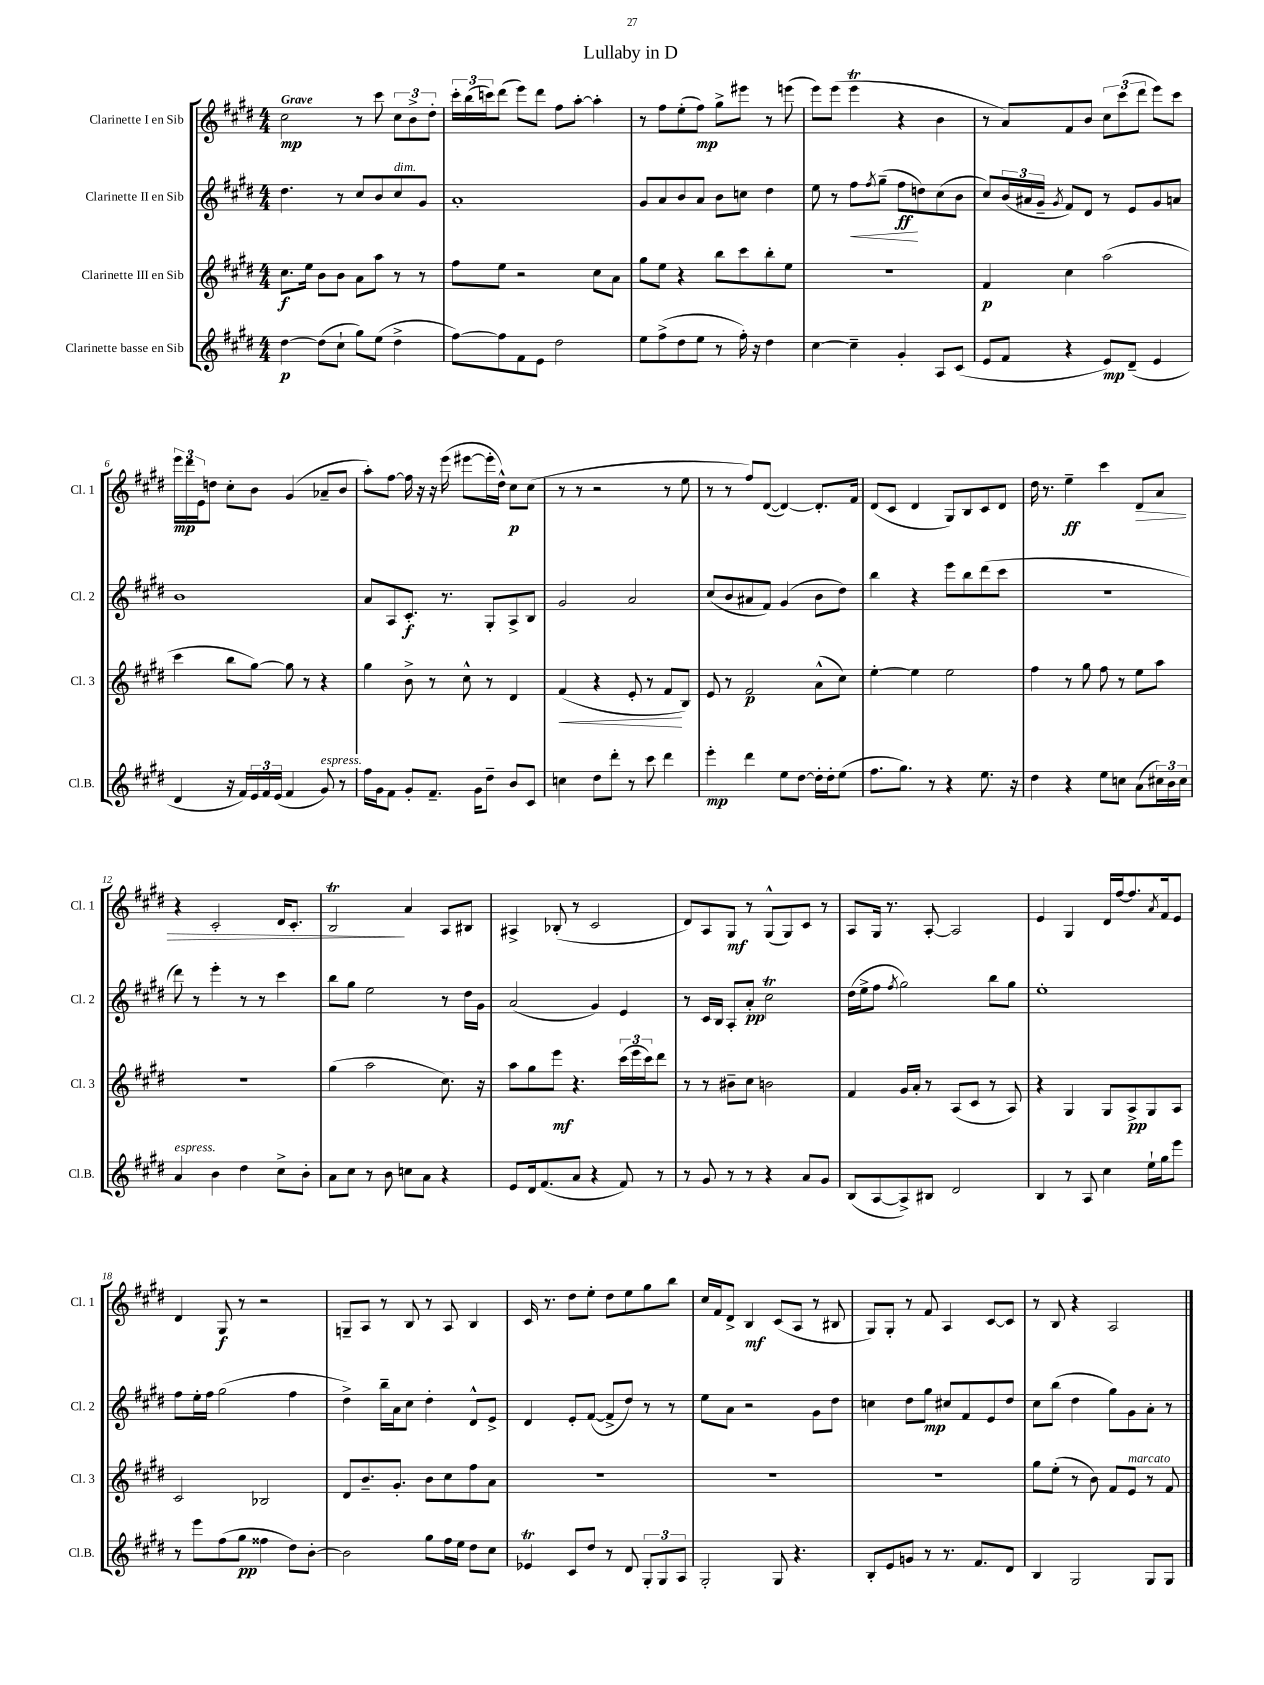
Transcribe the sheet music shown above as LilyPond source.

\header { title = "Lullaby in D" }
<<
\new StaffGroup <<
\new Staff = "s0" \with { instrumentName = "Clarinette I en Sib" shortInstrumentName = "Cl. 1" } {
    \clef treble \key e \major \numericTimeSignature \time 4/4 \tempo "Grave"
    cis''2\mp r8 cis'''8 \tuplet 3/2 { cis''8 b'8-> dis''8-. } |
    \tuplet 3/2 { cis'''16-. b''16( c'''16) } dis'''8( e'''8) dis'''8 fis''8 a''8~-. a''4-. |
    r8 fis''8 e''8-.( fis''8\mp) gis''8-> eis'''8 r8 e'''8( |
    e'''8) e'''8( e'''4\trill r4 b'4 |
    r8 a'8) fis'8 b'8 \tuplet 3/2 { cis''8 cis'''8( dis'''8 } e'''8) cis'''8 |
    \tuplet 3/2 { e'''16\mp dis'''16 e'16 } d''8 cis''8-. b'8 gis'4( aes'8-- b'8 |
    a''8-.) fis''8~ fis''16 r16 r16 e'''16( eis'''8~ eis'''16-. dis''16-^) cis''8\p cis''8( |
    r8 r8 r2 r8 e''8 |
    r8 r8 fis''8) dis'8~( dis'4~) dis'8.-. fis'16 |
    dis'8( cis'8 dis'4 gis8) b8 cis'8 dis'8 |
    dis''16 r8. e''4--\ff cis'''4 dis'8\> a'8 |
    r4 cis'2-. dis'16 cis'8.-. |
    b2\trill\! a'4 a8 bis8 |
    ais4-> bes8-.( r8 cis'2 |
    dis'8) a8 gis8\mf r8 gis8-^( gis8) cis'8 r8 |
    a8 gis16 r8. a8~-. a2 |
    e'4 gis4 dis'16 fis''16~ fis''8. \acciaccatura { a'8 } fis'16 e'8 |
    dis'4 gis8\f r8 r2 |
    g8-- a8 r8 b8 r8 a8 b4 |
    cis'16 r8. dis''8 e''8-. dis''8 e''8 gis''8 b''8 |
    cis''16 fis'16 dis'8-> b4\mf cis'8( a8 r8 bis8 |
    gis8) gis8-. r8 fis'8 a4 cis'8~ cis'8 |
    r8 b8 r4 a2 \bar "|." |
}
\new Staff = "s1" \with { instrumentName = "Clarinette II en Sib" shortInstrumentName = "Cl. 2" } {
    \clef treble \key e \major \numericTimeSignature \time 4/4
    dis''4. r8 cis''8 b'8 cis''8^\markup { \italic "dim." } gis'8 |
    a'1-. |
    gis'8 a'8 b'8 a'8 b'8 c''8 dis''4 |
    e''8 r8 fis''8\< \acciaccatura { fis''8 } gis''8--( fis''8\ff\! d''8) cis''8( b'8 |
    cis''8) \tuplet 3/2 { b'16( ais'16 gis'16-- } \acciaccatura { gis'8 } fis'8) dis'8 r8 e'8 gis'8 a'8 |
    b'1 |
    a'8 a8 cis'8.-.\f r8. gis8-. a8-> b8 |
    gis'2 a'2 |
    cis''8( b'8 ais'8 fis'8) gis'4( b'8 dis''8) |
    b''4 r4 e'''8 b''8 dis'''8( cis'''8 |
    R1 |
    dis'''8) r8 e'''4-. r8 r8 cis'''4 |
    b''8 gis''8 e''2 r8 dis''16 gis'16 |
    a'2( gis'4) e'4 |
    r8 cis'16 b16 a8-. a'8-.\pp cis''2\trill |
    dis''16( e''16-> fis''8 \acciaccatura { fis''8 } gis''2) b''8 gis''8 |
    e''1-. |
    fis''8 e''16-. fis''16 gis''2( fis''4 |
    dis''4->) b''16-- a'16 cis''8 dis''4-. dis'8-^ e'8-> |
    dis'4 e'8-. fis'8~( fis'8-> dis''8) r8 r8 |
    e''8 a'8 r2 gis'8 dis''8 |
    c''4 dis''8 gis''8\mp cis''8 fis'8 e'8 dis''8 |
    cis''8 b''8( dis''4 gis''8) gis'8 a'8-. r8 \bar "|." |
}
\new Staff = "s2" \with { instrumentName = "Clarinette III en Sib" shortInstrumentName = "Cl. 3" } {
    \clef treble \key e \major \numericTimeSignature \time 4/4
    cis''8.\f e''16 b'8 b'8 a'8 a''8 r8 r8 |
    fis''8 e''8 r2 cis''8 a'8 |
    gis''8 e''8 r4 b''8 cis'''8 b''8-. e''8 |
    r1 |
    fis'4\p cis''4 a''2( |
    cis'''4 b''8 gis''8~) gis''8 r8 r4 |
    gis''4 b'8-> r8 cis''8-^ r8 dis'4 |
    fis'4\<( r4 e'8-. r8 fis'8\! b8) |
    e'8 r8 fis'2\p a'8-^( cis''8) |
    e''4~-. e''4 e''2 |
    fis''4 r8 gis''8 fis''8 r8 e''8 a''8 |
    R1 |
    gis''4( a''2 cis''8.) r16 |
    a''8 gis''8 e'''8\mf r4. \tuplet 3/2 { cis'''16( e'''16 cis'''16) } dis'''8 |
    r8 r8 bis'8-- cis''8 b'2 |
    fis'4 gis'16 a'16-. r8 a8( cis'8 r8 a8) |
    r4 gis4 gis8 a8->\pp gis8 a8 |
    cis'2 bes2 |
    dis'8 b'8.-- gis'8.-. b'8 cis''8 fis''8 a'8 |
    R1 |
    R1 |
    R1 |
    gis''8 e''8-.( r8 b'8) fis'8 e'8^\markup { \italic "marcato" } r8 fis'8 \bar "|." |
}
\new Staff = "s3" \with { instrumentName = "Clarinette basse en Sib" shortInstrumentName = "Cl.B." } {
    \clef treble \key e \major \numericTimeSignature \time 4/4
    dis''4~\p dis''8( cis''8-! gis''8) e''8( dis''4-> |
    fis''8~) fis''8 fis'8 e'8 dis''2 |
    e''8 fis''8->( dis''8 e''8 r8 fis''16-.) r16 dis''4 |
    cis''4~ cis''4-- gis'4-. a8 cis'8( |
    e'8 fis'8 r4 e'8\mp) dis'8--( e'4 |
    dis'4 r16 fis'16) \tuplet 3/2 { e'16 fis'16 e'16( } fis'4 gis'8^\markup { \italic "espress." }) r8 |
    fis''16 gis'16 fis'8 gis'8-. fis'8.-- gis'16 dis''8-- b'8 cis'8 |
    c''4 dis''8 dis'''8-. r8 cis'''8 dis'''4 |
    e'''4-.\mp dis'''4 e''8 dis''8~ dis''16-. dis''16-. e''8( |
    fis''8. gis''8.) r8 r4 e''8. r16 |
    dis''4 r4 e''8 c''8 a'8( \tuplet 3/2 { cis''16) b'16 cis''16 } |
    a'4^\markup { \italic "espress." } b'4 dis''4 cis''8-> b'8-. |
    a'8 cis''8 r8 b'8 c''8 a'8 r4 |
    e'8 dis'16 fis'8.( a'8 r4 fis'8) r8 |
    r8 gis'8 r8 r8 r4 a'8 gis'8 |
    b8( a8~ a8->) bis8 dis'2 |
    b4 r8 a8 cis''4 e''16-! gis''16 e'''8 |
    r8 e'''8 fis''8( gis''8\pp fisis''4 dis''8) b'8~-. |
    b'2 gis''8 fis''16 e''16 dis''8 cis''8 |
    ees'4\trill cis'8 dis''8 r8 dis'8 \tuplet 3/2 { gis8-. gis8 a8 } |
    gis2-. gis8 r4. |
    b8-. e'8 g'8 r8 r8. fis'8. dis'8 |
    b4 gis2 gis8 gis8 \bar "|." |
}
>>
>>
